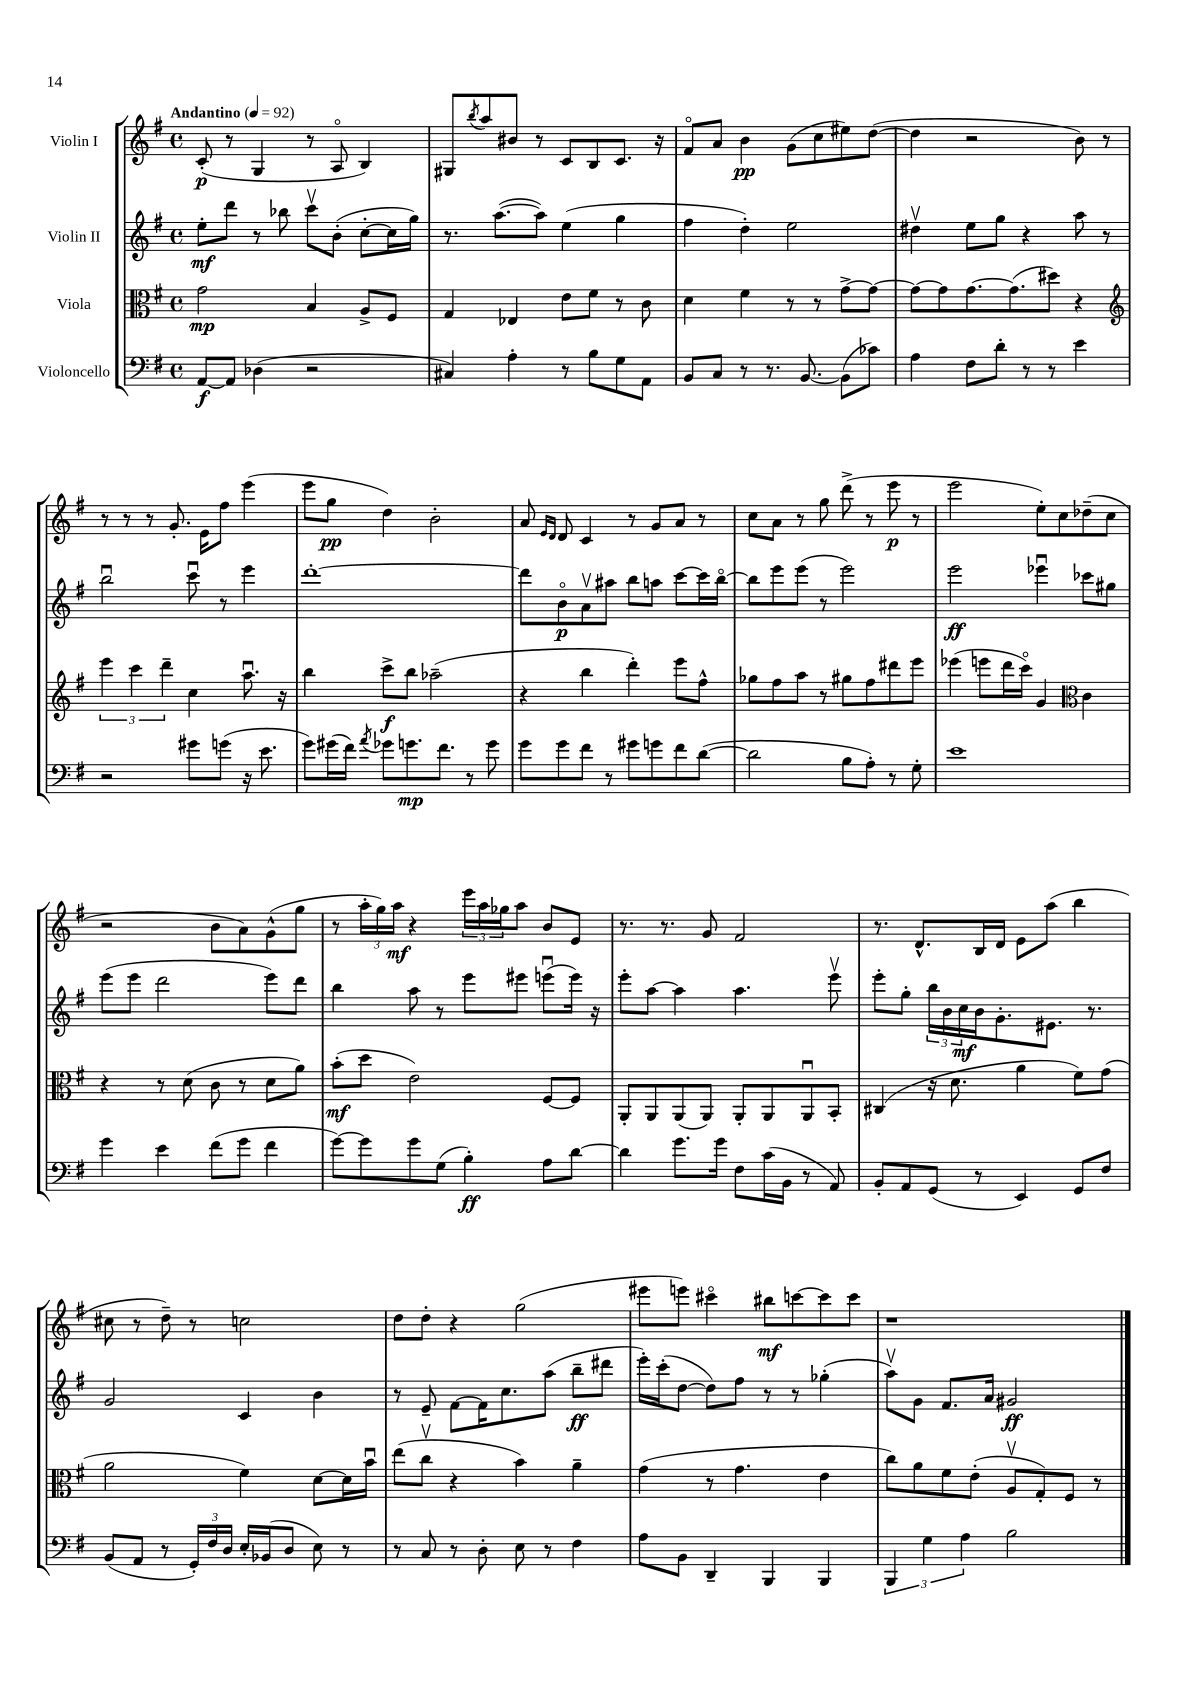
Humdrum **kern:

**kern	**dynam	**kern	**dynam	**kern	**dynam	**kern	**dynam
*part4	*part4	*part3	*part3	*part2	*part2	*part1	*part1
*staff4	*staff4	*staff3	*staff3	*staff2	*staff2	*staff1	*staff1
*I"Violoncello	*	*I"Viola	*	*I"Violin II	*	*I"Violin I	*
*clefF4	*	*clefC3	*	*clefG2	*	*clefG2	*
*k[f#]	*	*k[f#]	*	*k[f#]	*	*k[f#]	*
*M4/4	*	*M4/4	*	*M4/4	*	*M4/4	*
*met(c)	*	*met(c)	*	*met(c)	*	*met(c)	*
*MM92	*	*MM92	*	*MM92	*	*MM92	*
=1	=1	=1	=1	=1	=1	=1	=1
!	!	!	!	!	!	!LO:TX:a:B:t=Andantino	!
[8AA/L	f	2g\	mp	8ee'\L	mf	(8c'/	p
8AA/J]	.	.	.	8ddd\J	.	8r	.
(4D-X\	.	.	.	8r	.	4G/	.
.	.	.	.	8bb-X\	.	.	.
2r	.	4B/	.	8cccv\L	.	8r	.
.	.	.	.	(8b'\J	.	8A/	.
.	.	8A^/L	.	[8cc'\L	.	4B/)	.
.	.	8F#/J	.	16cc\L]	.	.	.
.	.	.	.	16gg\JJ)	.	.	.
=2	=2	=2	=2	=2	=2	=2	=2
4C#X/)	.	4G/	.	8.r	.	8G#X/L	.
.	.	.	.	.	.	8qbb/	.
.	.	.	.	.	.	8aa/	.
.	.	.	.	([8.aa\L	.	.	.
4A'\	.	4E-X/	.	.	.	8b#X/J	.
.	.	.	.	8aa\J])	.	8r	.
8r	.	8e\L	.	(4ee\	.	8c/L	.
8B\L	.	8f#\J	.	.	.	8B/	.
8G\	.	8r	.	4gg\	.	8.c/J	.
8AA\J	.	8c\	.	.	.	.	.
.	.	.	.	.	.	16r	.
=3	=3	=3	=3	=3	=3	=3	=3
8BB/L	.	4d\	.	4ff#\	.	8f#/L	.
8C/J	.	.	.	.	.	8a/J	.
8r	.	4f#\	.	4dd'\)	.	4b\	pp
8.r	.	.	.	.	.	.	.
.	.	8r	.	2ee\	.	(8g\L	.
[8.BB/	.	.	.	.	.	.	.
.	.	8r	.	.	.	8cc\	.
(8BB\L]	.	[8g^\L	.	.	.	8ee#X\)	.
8c-X\J)	.	8g\J_	.	.	.	([8dd\J	.
=4	=4	=4	=4	=4	=4	=4	=4
4A\	.	8g\L_	.	4dd#Xv\	.	4dd\]	.
.	.	8g\]	.	.	.	.	.
8F#\L	.	[8.g\	.	8ee\L	.	2r	.
8d'\J	.	.	.	8gg\J	.	.	.
.	.	(8.g\]	.	.	.	.	.
8r	.	.	.	4r	.	.	.
8r	.	8dd#X\J)	.	.	.	.	.
4e\	.	4r	.	8aa\	.	8b\)	.
.	.	.	.	8r	.	8r	.
!!LO:LB:g=z
=5	=5	=5	=5	=5	=5	=5	=5
*	*	*clefG2	*	*	*	*	*
2r	.	6eee\	.	2bbu\	.	8r	.
.	.	.	.	.	.	8r	.
.	.	6ccc\	.	.	.	.	.
.	.	.	.	.	.	8r	.
.	.	6ddd~\	.	.	.	.	.
.	.	.	.	.	.	8.g'/	.
8g#X\L	.	4cc\	.	8cccu\	.	.	.
.	.	.	.	.	.	16e\KL	.
(8gn\J	.	.	.	8r	.	8ff#\J	.
16r	.	8.aau\	.	4eee\	.	(4eee\	.
8.e\	.	.	.	.	.	.	.
.	.	16r	.	.	.	.	.
=6	=6	=6	=6	=6	=6	=6	=6
8g\L)	.	4bb\	.	[1ddd'	.	8eee\L	.
(16g#X\L	.	.	.	.	.	8gg\J	pp
16f#\JJ)	.	.	.	.	.	.	.
8qa/	.	.	.	.	.	.	.
8g-X\L	.	8ccc^\L	f	.	.	4dd\)	.
8.gn\	mp	8bb\J	.	.	.	.	.
.	.	(2aa-X~\	.	.	.	2b'\	.
8.f#\J	.	.	.	.	.	.	.
8r	.	.	.	.	.	.	.
8g\	.	.	.	.	.	.	.
=7	=7	=7	=7	=7	=7	=7	=7
8g\L	.	4r	.	8ddd\L]	.	8a/	.
.	.	.	.	.	.	16qqe/LL	.
.	.	.	.	.	.	16qqd/JJ	.
8g\	.	.	.	8b\	p	8d/	.
8f#\J	.	4bb\	.	8av\	.	4c/	.
8r	.	.	.	8aa#X\J	.	.	.
8g#X\L	.	4ddd'\)	.	8bb\L	.	8r	.
8gn\	.	.	.	8aan\J	.	8g/L	.
8f#\	.	8eee\L	.	[8ccc\L	.	8a/J	.
([8d\J	.	8ff#^^\J	.	16ccc\L]	.	8r	.
.	.	.	.	[16bb\JJ	.	.	.
=8	=8	=8	=8	=8	=8	=8	=8
2d\]	.	8gg-X\L	.	8bb\L]	.	8cc\L	.
.	.	8ff#\	.	8eee\	.	8a\J	.
.	.	8aa\J	.	(8eee\J	.	8r	.
.	.	8r	.	8r	.	8gg\	.
8B\L	.	8gg#X\L	.	2eee\)	.	(8ddd^\	.
8A'\J)	.	8ff#\	.	.	.	8r	.
8r	.	8ddd#X\	.	.	.	8eee\	p
8G'\	.	8eee\J	.	.	.	8r	.
=9	=9	=9	=9	=9	=9	=9	=9
1e	.	(4eee-X\	.	2eee\	ff	2eee\	.
.	.	8eeen\L	.	.	.	.	.
.	.	16ddd\L	.	.	.	.	.
.	.	16ccc\JJ)	.	.	.	.	.
.	.	4g/	.	4eee-Xu\	.	8ee'\L)	.
.	.	.	.	.	.	8cc\	.
*	*	*clefC3	*	*	*	*	*
.	.	4c\	.	8ccc-X\L	.	(8dd-X~\	.
.	.	.	.	8gg#X\J	.	8cc\J	.
!!LO:LB:g=z
=10	=10	=10	=10	=10	=10	=10	=10
4g\	.	4r	.	(8eee\L	.	2r	.
.	.	.	.	8eee\J	.	.	.
4e\	.	8r	.	2ddd\	.	.	.
.	.	(8d\	.	.	.	.	.
(8f#\L	.	8c\	.	.	.	8b\L	.
8g\J	.	8r	.	.	.	8a\)	.
4f#\	.	8d\L	.	8eee\L)	.	(8g^^\	.
.	.	8a\J)	.	8ddd\J	.	8gg\J	.
=11	=11	=11	=11	=11	=11	=11	=11
[8g\L)	.	(8b'\L	mf	4bb\	.	8r	.
8g\]	.	8dd\J	.	.	.	24aa'\LL	.
.	.	.	.	.	.	24gg\)	.
.	.	.	.	.	.	24aa\JJ	mf
8g\	.	2e\)	.	8aa\	.	4r	.
(8G\J	.	.	.	8r	.	.	.
4B'\)	ff	.	.	8eee\L	.	24eee\LL	.
.	.	.	.	.	.	24aa\	.
.	.	.	.	.	.	24gg-X\J	.
.	.	.	.	8eee#X\J	.	8aa\J	.
8A\L	.	[8F#/L	.	(8eeenu\L	.	8b/L	.
[8d\J	.	8F#/J]	.	16eee\Jk)	.	8e/J	.
.	.	.	.	16r	.	.	.
=12	=12	=12	=12	=12	=12	=12	=12
4d\]	.	8AA'/L	.	8eee'\L	.	8.r	.
.	.	8AA/	.	[8aa\J	.	.	.
.	.	.	.	.	.	8.r	.
8.g\L	.	(8AA/	.	4aa\]	.	.	.
.	.	8AA/J)	.	.	.	8g/	.
16g\Jk	.	.	.	.	.	.	.
8F#\L	.	8AA'/L	.	4.aa\	.	2f#/	.
(16c\L	.	8AA/	.	.	.	.	.
16BB\JJ	.	.	.	.	.	.	.
8r	.	8AAu/	.	.	.	.	.
8AA/)	.	8BB'/J	.	8eeev\	.	.	.
=13	=13	=13	=13	=13	=13	=13	=13
8BB'/L	.	(4C#X/	.	8eee'\L	.	8.r	.
8AA/	.	.	.	8gg'\J	.	.	.
.	.	.	.	.	.	8.d^^/L	.
(8GG/J	.	16r	.	24bb\LL	.	.	.
.	.	.	.	24b\	.	.	.
.	.	8.d\	.	.	.	.	.
.	.	.	.	24cc\	mf	.	.
8r	.	.	.	16b\J	.	16B/L	.
.	.	.	.	8.g'\	.	16d/JJ	.
4EE/)	.	4a\	.	.	.	8e\L	.
.	.	.	.	8.e#X\J	.	(8aa\J	.
8GG/L	.	8f#\L)	.	.	.	4bb\	.
.	.	.	.	8.r	.	.	.
8F#/J	.	(8g\J	.	.	.	.	.
!!LO:LB:g=z
=14	=14	=14	=14	=14	=14	=14	=14
(8BB/L	.	2a\	.	2g/	.	8cc#X\	.
8AA/J	.	.	.	.	.	8r	.
8r	.	.	.	.	.	8dd~\)	.
24GG'/LL)	.	.	.	.	.	8r	.
24F#/	.	.	.	.	.	.	.
24D/JJ	.	.	.	.	.	.	.
16E'/LL	.	4f#\)	.	4c/	.	2ccn\	.
(16BB-X/J	.	.	.	.	.	.	.
8D/J	.	.	.	.	.	.	.
8E\)	.	[8d\L	.	4b\	.	.	.
8r	.	16d\L]	.	.	.	.	.
.	.	16bu\JJ	.	.	.	.	.
=15	=15	=15	=15	=15	=15	=15	=15
8r	.	(8ee\L	.	8r	.	8dd\L	.
8C/	.	8ccv\J	.	8e~/	.	8dd'\J	.
8r	.	4r	.	[8f#\L	.	4r	.
8D'\	.	.	.	16f#\K]	.	.	.
.	.	.	.	8.cc\	.	.	.
8E\	.	4b\)	.	.	.	(2gg\	.
8r	.	.	.	(8aa\J	.	.	.
4F#\	.	4a~\	.	8bb~\L	ff	.	.
.	.	.	.	8ddd#X\J	.	.	.
=16	=16	=16	=16	=16	=16	=16	=16
8A\L	.	(4g\	.	16eee'\LL)	.	8eee#X\L	.
.	.	.	.	(16ccc'\J	.	.	.
8BB\J	.	.	.	[8dd\J	.	8eeen\J)	.
4DD~/	.	8r	.	8dd\L])	.	4ccc#X\	.
.	.	4.g\	.	8ff#\J	.	.	.
4BBB/	.	.	.	8r	.	8bb#X\L	mf
.	.	.	.	8r	.	[8cccn\	.
4BBB/	.	4e\	.	(4gg-X'\	.	8ccc\]	.
.	.	.	.	.	.	8ccc\J	.
=17	=17	=17	=17	=17	=17	=17	=17
6BBB/	.	8cc\L)	.	8aav\L)	.	1r	.
.	.	8a\	.	8g\J	.	.	.
6G\	.	.	.	.	.	.	.
.	.	8f#\	.	8.f#/L	.	.	.
6A\	.	.	.	.	.	.	.
.	.	(8e'\J	.	.	.	.	.
.	.	.	.	16a/Jk	.	.	.
2B\	.	8Av/L	.	2g#X/	ff	.	.
.	.	8G'/)	.	.	.	.	.
.	.	8F#/J	.	.	.	.	.
.	.	8r	.	.	.	.	.
==	==	==	==	==	==	==	==
*-	*-	*-	*-	*-	*-	*-	*-
